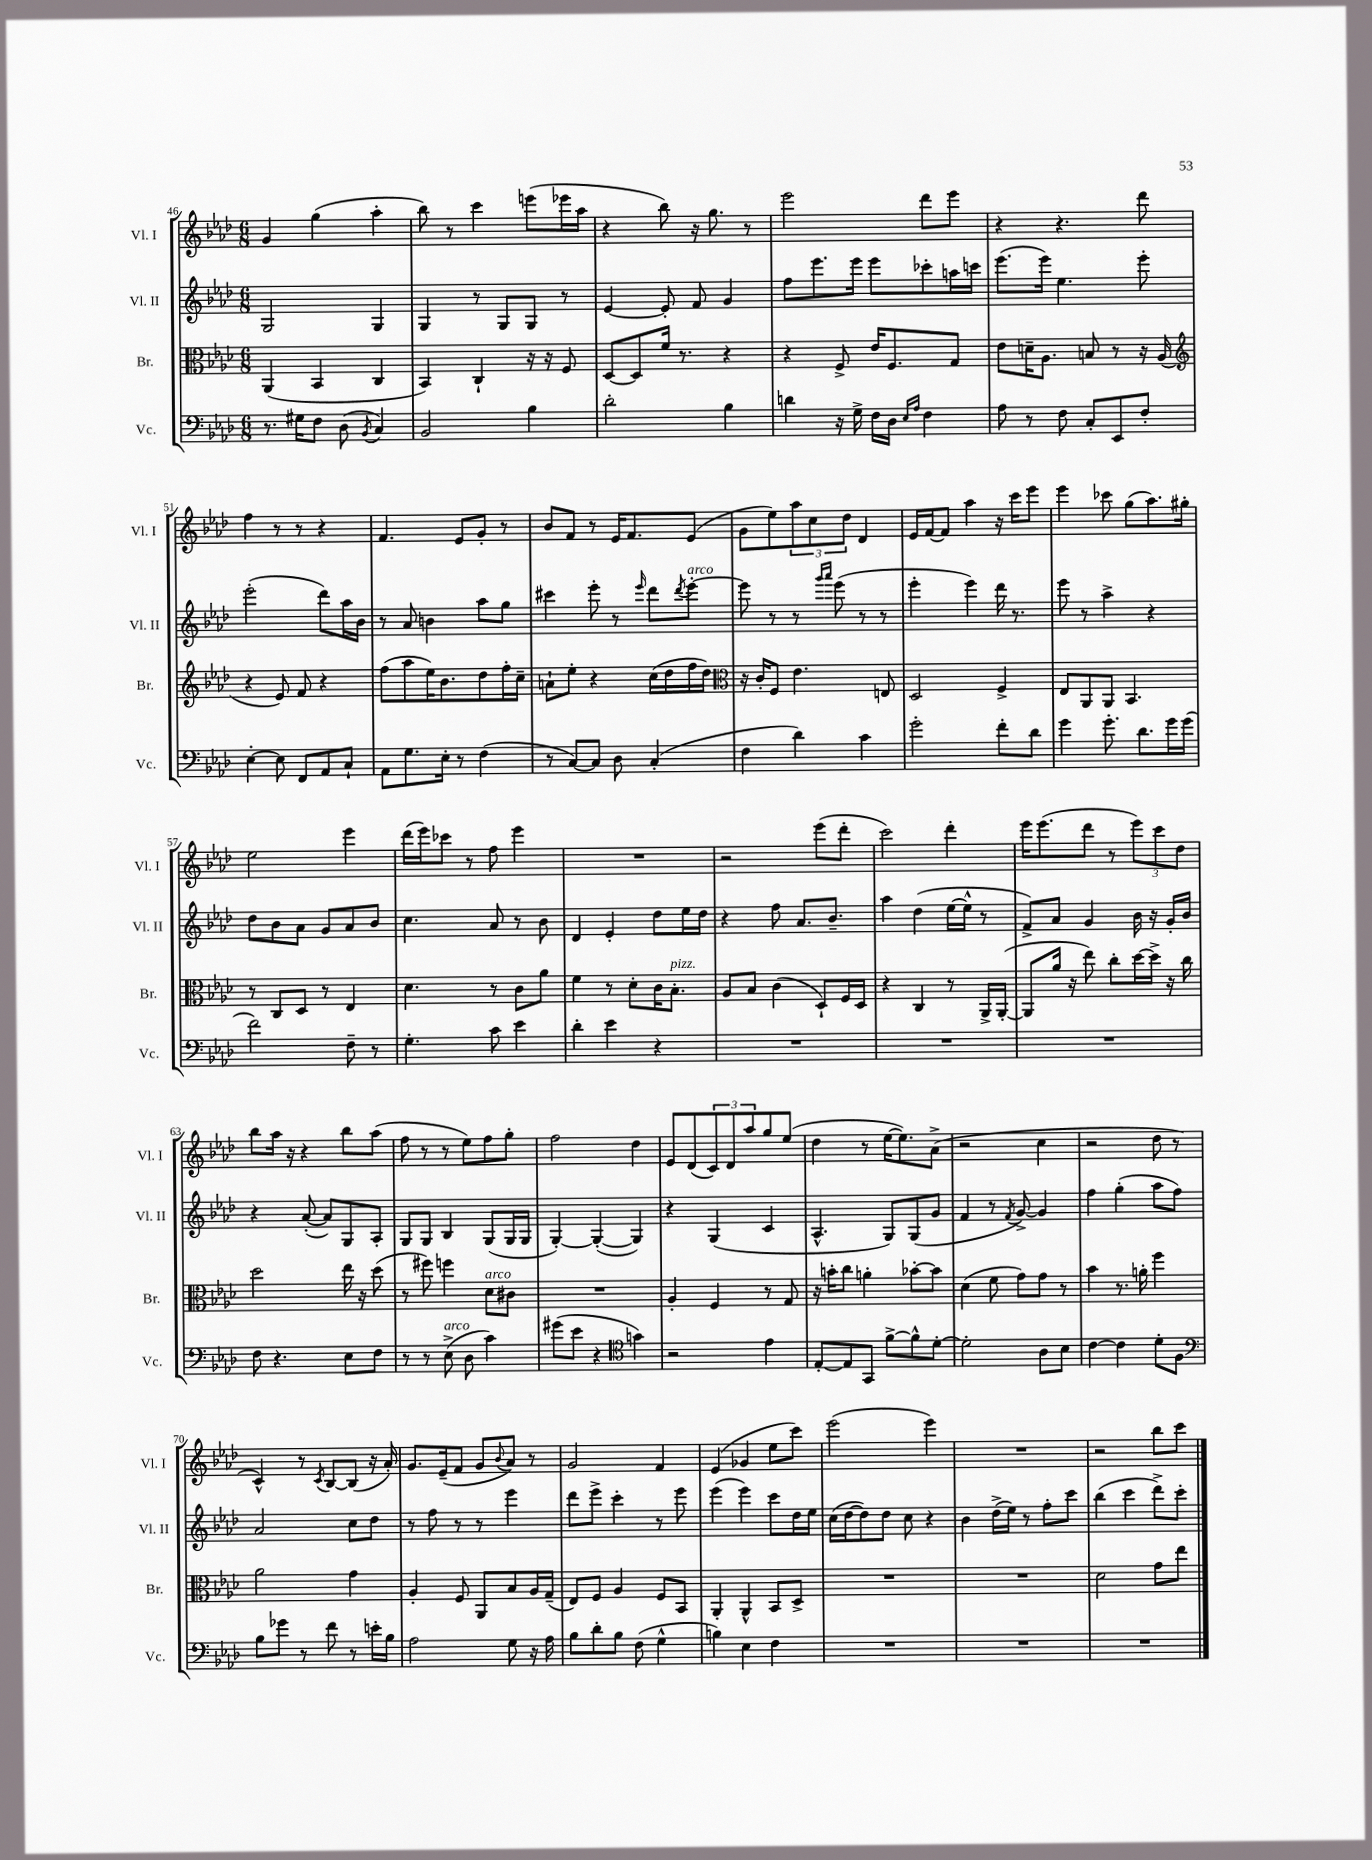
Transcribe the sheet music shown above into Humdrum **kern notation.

**kern	**kern	**kern	**kern
*staff4	*staff3	*staff2	*staff1
*clefF4	*clefC3	*clefG2	*clefG2
*k[b-e-a-d-]	*k[b-e-a-d-]	*k[b-e-a-d-]	*k[b-e-a-d-]
*M6/8	*M6/8	*M6/8	*M6/8
8.r	(4AA-/	2G/	4g/
16G#\LK	.	.	.
8F\J	4BB-/	.	(4gg\
(8D-\	.	.	.
8qBB-/	.	.	.
4C/)	4C/	4G/	4aa-'\
=	=	=	=
2BB-/	4BB-/)	4G/	8bb-\)
.	.	.	8r
.	4C`/	8r	4ccc\
.	.	8G/L	.
4B-\	16r	8G/J	(8eee\L
.	16r	.	.
.	8F/	8r	16eee-\L
.	.	.	16aa-\JJ
=	=	=	=
2d-'\	[8D-/L	[4e-/	4r
.	8D-/]	.	.
.	16f/Jk	8e-'/]	8bb-\)
.	8.r	.	.
.	.	8f/	16r
.	.	.	8.gg\
4B-\	4r	4g/	.
.	.	.	8r
=	=	=	=
4d\	4r	8ff\L	2eee-\
.	.	8.eee-\	.
16r	8F^/	.	.
16G^\	.	16eee-\Jk	.
16F\LL	16e-/LK	8eee-\L	.
16D-\JJ	8.F/	.	.
16qqE-/LL	.	.	.
16qqA-/JJ	.	.	.
4F\	.	8ccc-'\	8ddd-\L
.	8G/J	16aa\L	8eee-\J
.	.	16ccc\JJ	.
=	=	=	=
8A-\	8e-\L	(8.eee-\L	4r
8r	16d~\K	.	.
.	8.A-\J	16eee-\Jk)	.
8F\	.	4.ee-\	4.r
8C'/L	8B/	.	.
8EE-/	8r	.	.
8F'/J	16r	8eee-'\	8ddd-\
.	(16A-/	.	.
=	=	=	=
*	*clefG2	*	*
[4E-'\	4r	(2eee-'\	4ff\
8E-\]	8e-/)	.	8r
8FF/L	8f/	.	8r
8AA-/	4r	8ddd-\L)	4r
8C`/J	.	16aa-\L	.
.	.	16b-\JJ	.
=	=	=	=
8AA-\L	(8ff\L	8r	4.f/
8.G\	8aa-\	8a-/	.
.	16ee-\K)	4b\	.
16E-'\Jk	8.b-\	.	.
8r	.	.	8e-/L
(4F\	8dd-\	8aa-\L	8g'/J
.	16ff'\L	8gg\J	8r
.	16cc~\JJ	.	.
=	=	=	=
8r	8a`\L	4ccc#\	8b-/L
[8C/L)	8ee-'\J	.	8f/J
8C/]J	4r	8eee-'\	8r
8D-\	.	8r	16e-/LK
.	.	.	8.f/
.	.	16qqeee-/	.
(4C'/	(16cc\LL	8ddd-\L	.
.	16dd-\	.	.
.	.	8qddd-/	.
.	16ff\	[8eee-'\J	(8e-/J
.	16dd-\JJ)	.	.
=	=	=	=
*	*clefC3	*	*
4F\	16r	8eee-\]	8g\L
.	16c'/LK	.	.
.	8F/J	8r	8ee-\)
4d-\)	4.e-\	8r	12aa-\
.	.	.	12cc\
.	.	16qqggg/LL	.
.	.	16qqaaa-/JJ	.
.	.	(8eee-\	.
.	.	.	12dd-\J
4c\	.	8r	4d-/
.	8E/	8r	.
=	=	=	=
2g'\	2D-/	4eee-'\	16e-/LL
.	.	.	[16f/J
.	.	.	8f/]J
.	.	4eee-\)	4aa-\
8f'\L	4F^/	16ddd-\	16r
.	.	8.r	16ccc\LK
8d-\J	.	.	8eee-\J
=	=	=	=
4g\	8E-/L	8eee-\	4eee-\
.	8AA-/	8r	.
8.g'\	8AA-/J	4aa-^\	8ccc-\
.	4.BB-/	.	(8gg\L
8.d-\L	.	.	.
.	.	4r	8.aa-\)
16g\L	.	.	.
(16g\JJ	.	.	16gg#'\Jk
=	=	=	=
2f\)	8r	8dd-\L	2ee-\
.	8C/L	8b-\	.
.	8D-/J	8a-\J	.
.	8r	8g/L	.
8F~\	4E-/	8a-/	4eee-\
8r	.	8b-/J	.
=	=	=	=
4.G'\	4.d-\	4.cc\	(16ddd-\LL
.	.	.	16eee-\J)
.	.	.	8ccc-\J
.	.	.	8r
8c\	8r	8a-/	8ff\
4e-\	8c\L	8r	4eee-\
.	8a-\J	8b-\	.
=	=	=	=
4d-'\	4f\	4d-/	2.r
4e-\	8r	4e-'/	.
.	8d-'\L	.	.
4r	16c\K	8dd-\L	.
.	8.B-'\J	.	.
.	.	16ee-\L	.
.	.	16dd-\JJ	.
=	=	=	=
2.r	8A-/L	4r	2r
.	8B-/J	.	.
.	(4c\	8ff\	.
.	.	8.a-/L	.
.	8D-`/L)	.	(8eee-\L
.	.	8.b-~/J	.
.	16F/L	.	8ddd-'\J
.	16D-/JJ	.	.
=	=	=	=
2.r	4r	4aa-\	2ccc\)
.	4C/	(4dd-\	.
.	8r	[16ee-\LL	4ddd-'\
.	.	16ee-^^\]JJ	.
.	16AA-^/LL	8r	.
.	([16AA-'/JJ	.	.
=	=	=	=
2.r	8AA-/]L	8f^/L)	16eee-\LK
.	.	.	(8.eee-\
.	16a-/Jk	8a-/J	.
.	16r	.	.
.	8ee-\)	4g/	8ddd-\J
.	8cc'\L	.	8r
.	[16dd-\L	16b-\	12eee-\L)
.	16dd-^\]JJ	16r	.
.	.	.	12ccc\
.	16r	16g'/LL	.
.	.	.	12dd-\J
.	16cc\	16b-/JJ	.
=	=	=	=
8F\	2dd-\	4r	8bb-\L
4.r	.	.	16aa-\Jk
.	.	.	16r
.	.	([8a-'/	4r
.	.	8a-/]L)	.
8E-\L	16ee-\	8G/	8bb-\L
.	16r	.	.
8F\J	(8dd-\	8A-'/J	(8aa-\J
=	=	=	=
8r	8r	8G/L	8ff\
8r	8ff#\)	8G/J	8r
(8E-^\	4ff\	4B-/	8r
8D-\	.	.	8ee-\L)
4c\)	8d-\L	(8G/L	8ff\
.	8c#\J	16G/L	8gg'\J
.	.	16G/JJ	.
=	=	=	=
(8g#\L	2.r	[4G'/)	2ff\
8e-\J	.	.	.
4r	.	(4G'/_	.
*clefC4	*	*	*
4g\)	.	4G/])	4dd-\
=	=	=	=
2r	4A-'/	4r	8e-/L
.	.	.	(8d-/
.	4F/	(4G/	12c/)
.	.	.	12d-/
.	.	.	12aa-/
4e-\	8r	4c/	8gg/
.	8G/	.	(8ee-/J
=	=	=	=
[8E-'/L	16r	4.A-^^/	4dd-\
.	16b'\LK	.	.
8E-/]	8cc\J	.	.
8GG/J	4a'\	.	8r
[8f^\L	.	8G/L)	[16ee-\LK
.	.	.	8.ee-\])
8f^^\]	[8b-'\L	(8G/	.
[8d-'\J	8b-\]J	8g/J	(8a-^\J
=	=	=	=
2d-'\]	(4d-\	4f/	2r
.	8f\	8r	.
.	.	8qf/	.
.	8g\L)	[8g^/)	.
8A-\L	8g\J	4g/]	4cc\
8B-\J	8r	.	.
=	=	=	=
[4c\	4b-\	4ff\	2r
4c\]	8.r	(4gg'\	.
.	16a'\	.	.
8d-'\L	4ff\	8aa-\L	8dd-\
8F\J	.	8ff\J)	8r
=	=	=	=
*clefF4	*	*	*
8B-\L	2a-\	2a-/	4c^^/)
8g-\J	.	.	.
8r	.	.	8r
.	.	.	8qc/
8f\	.	.	[8B-/L
8r	4g\	8cc\L	(8B-/]J
16e'\LL	.	8dd-\J	16r
16B-\JJ	.	.	16a-'/)
=	=	=	=
2A-\	4A-'/	8r	8.g/L
.	.	8ff\	.
.	.	.	(16e-~/k
.	8F/	8r	8f/J
.	8AA-/L	8r	8g/L
.	.	.	8qqb-/
8G\	8B-/	4eee-\	8a-/J)
16r	16A-/L	.	8r
16A-\	(16G~/JJ	.	.
=	=	=	=
8B-\L	8E-/L)	8ddd-\L	2g/
8d-'\	8F/J	8eee-^\J	.
8B-\J	4A-/	4ccc'\	.
(8F\	.	.	.
4G^^\	8F/L	8r	4f/
.	8BB-/J	8eee-\	.
=	=	=	=
4B\)	4AA-'/	(4eee-\	(4e-/
4E-\	4AA-^^/	4eee-\)	4g-/
4F\	8BB-/L	8ccc\L	8ee-\L
.	8D-^/J	16dd-\L	8ccc\J)
.	.	16ee-\JJ	.
=	=	=	=
2.r	2.r	(16cc\LL	(2eee-\
.	.	[16dd-\J	.
.	.	8dd-\])	.
.	.	8dd-\J	.
.	.	8cc\	.
.	.	4r	4eee-\)
=	=	=	=
2.r	2.r	4b-\	2.r
.	.	(16dd-^\LL	.
.	.	16ee-\JJ)	.
.	.	8r	.
.	.	8ff'\L	.
.	.	8ccc\J	.
=	=	=	=
2.r	2d-\	(4bb-\	2r
.	.	4ccc\	.
.	8g\L	8ddd-^\L)	8bb-\L
.	8ee-\J	8ccc'\J	8ccc\J
==	==	==	==
*-	*-	*-	*-
